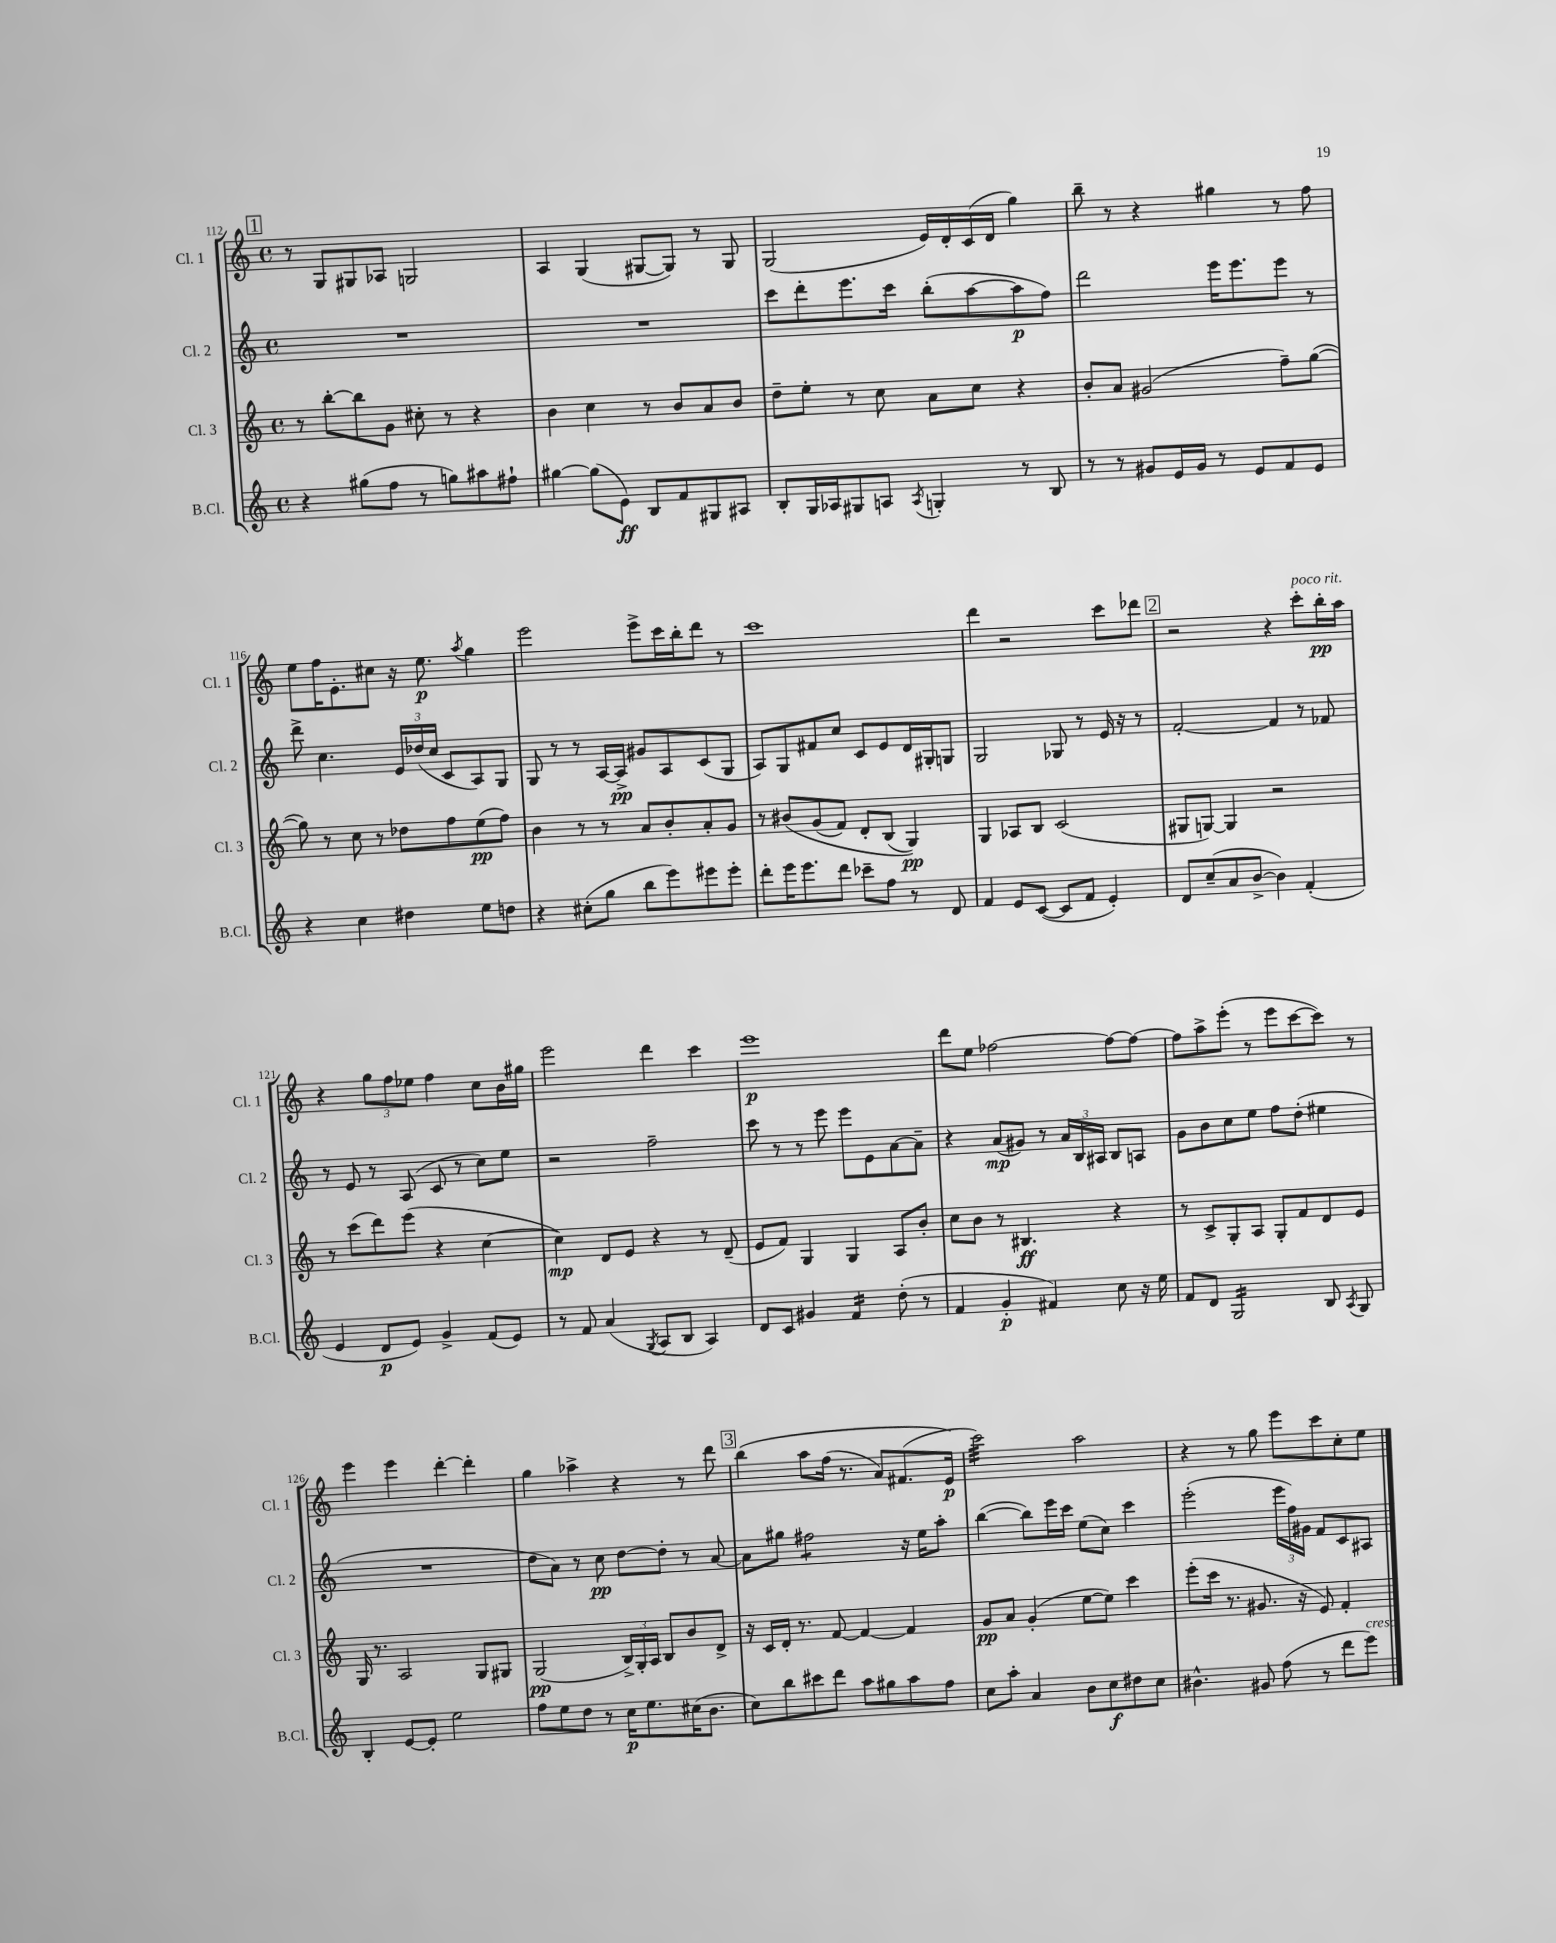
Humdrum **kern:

**kern	**kern	**kern	**kern
*staff4	*staff3	*staff2	*staff1
*clefG2	*clefG2	*clefG2	*clefG2
*k[]	*k[]	*k[]	*k[]
*M4/4	*M4/4	*M4/4	*M4/4
*met(c)	*met(c)	*met(c)	*met(c)
4r	8r	1r	8r
.	[8bb'\L	.	8G/L
(8gg#\L	8bb\]	.	8G#/
8ff\J	8g\J	.	8A-/J
8r	8cc#'\	.	2G/
8gg\L)	8r	.	.
8aa#\	4r	.	.
8ff#`\J	.	.	.
=	=	=	=
[4gg#\	4b\	1r	4A/
(8gg#\]L	4cc\	.	(4G/
8e\J)	.	.	.
8B/L	8r	.	[8G#/L
8f/	8b/L	.	8G#/]J)
8G#/	8a/	.	8r
8A#/J	8b/J	.	8G#/
=	=	=	=
8B'/L	8dd~\L	8ccc\L	(2G/
16G/L	8ee'\J	8ddd'\	.
16A-/J	.	.	.
8G#/	8r	8.eee\	.
8A/J	8cc\	.	.
.	.	16ccc\Jk	.
8qA/	.	.	.
4G'/	8a\L	(8bb'\L	16e/LL)
.	.	.	16d'/
.	8cc\J	[8aa\	(16c/
.	.	.	16d/JJ
8r	4r	8aa\]	4gg\)
8B/	.	8ff\J)	.
=	=	=	=
8r	8b'/L	2ddd\	8bb~\
8r	8a/J	.	8r
8g#/L	(2g#/	.	4r
16e/L	.	.	.
16g#/JJ	.	.	.
8r	.	16eee\LK	4gg#\
.	.	8.eee\	.
8e/L	.	.	.
8f/	8ff~\L)	8eee\J	8r
8e/J	([8gg\J	8r	8ff\
=	=	=	=
4r	8gg\])	8ddd^\	8ee\L
.	8r	4.cc\	16ff\K
.	.	.	8.e'\
4cc\	8cc\	.	.
.	8r	.	8cc#\J
4dd#\	8dd-\L	24e/LL	16r
.	.	(24dd-/	.
.	.	.	8.ee\
.	.	24cc/JJ	.
.	8ff\	8c/L	.
.	.	.	8qaa/
8ee\L	(8ee\	8A/)	4gg\
8dd\J	8ff\J)	8G/J	.
=	=	=	=
4r	4b\	8G/	2eee\
.	.	8r	.
(8cc#'\L	8r	8r	.
8gg\J	8r	[16A/LL	.
.	.	16A^/]JJ	.
8bb\L	8a/L	8g#/L	8eee^\L
8eee\)	8b'/	8A/	16ccc\L
.	.	.	16bb'\J
8eee#\	8a'/	(8c/	8ddd\J
8eee#'\J	8g/J	8G/J	8r
=	=	=	=
8ddd'\L	8r	8A/L)	1ccc
16eee\K	&(8b#/L	8G/	.
8.eee\	.	.	.
.	(8g/	8f#/	.
8ddd\J	8f/J)	8cc/J	.
8ccc-~\L	8d'/L	8c/L	.
8ff\J	(8B/J	8e/	.
8r	4G/)&)	16d/L	.
.	.	16G#'/J	.
8d/	.	8G/J	.
=	=	=	=
4f/	4G/	2G/	4ddd\
8e/L	8A-/L	.	2r
([8c/J	8B/J	.	.
8c/]L	(2c/	8G-/	.
8f/J	.	8r	.
4e'/)	.	16e/	8ccc\L
.	.	16r	.
.	.	8r	8ddd-\J
=	=	=	=
8d/L	8G#/L	[2f'/	2r
(8cc~/	[8G/J)	.	.
8a/	4G/]	.	.
[8b^/J	.	.	.
4b\])	2r	4f/]	4r
(4f'/	.	8r	8ccc'\L
.	.	8f-/	16bb'\L
.	.	.	16aa\JJ
=	=	=	=
4e/	8r	8r	4r
.	(8ccc\L	8e/	.
8d/L	8ddd\)	8r	12gg\L
.	.	.	12ff\
8e/J)	(8eee\J	(8A/	.
.	.	.	12ee-\J
4g^/	4r	8c/	4ff\
.	.	8r	.
(8f/L	[4cc\	8cc\L)	8cc\L
8e/J)	.	8ee\J	16b\L
.	.	.	16gg#\JJ
=	=	=	=
8r	4cc\])	2r	2eee\
8f/	.	.	.
(4a/	8d/L	.	.
.	8e/J	.	.
8qG/	.	.	.
8A/L	4r	2ff~\	4ddd\
8B/J	.	.	.
4A/)	8r	.	4ccc\
.	(8d~/	.	.
=	=	=	=
8d/L	8e/L	8ccc\	1eee
8c/J	8f/J)	8r	.
4g#/	4G/	8r	.
.	.	8eee\	.
4f/	4G/	8eee\L	.
.	.	8e\	.
(8dd'\	8A/L	[8a\	.
8r	8b'/J	8a~\]J	.
=	=	=	=
4f/	8cc\L	4r	8ddd\L
.	8b\J	.	8ee\J
4g'/	8r	(8a/L	[2ff-\
.	4.B#/	8g#/J)	.
4f#/)	.	8r	.
.	.	24a/LL	.
.	.	24B/	.
.	.	24A#/JJ	.
8cc\	4r	8B/L	8ff-\_L
16r	.	8A/J	8ff-\_J
16ee\	.	.	.
=	=	=	=
8f/L	8r	8g\L	8ff-\]L
8d/J	8c^/L	8b\	8aa^\
2G/	8G'/	8cc\	(8eee'\J
.	8A/J	8ee\J	8r
.	8G'/L	8ff\L	8eee\L
.	8f/	(8dd'\J	[8ccc\
8B/	8d/	4ee#\	8ccc\]J)
8qA/	.	.	.
8G/	8e/J	.	8r
=	=	=	=
4B'/	16G/	1r	4eee\
.	8.r	.	.
[8e/L	2A/	.	4eee\
8e'/]J	.	.	.
2ee\	.	.	[4ddd'\
.	8G/L	.	4ddd'\]
.	8G#/J	.	.
=	=	=	=
8ff\L	(2G/	8dd\L	4gg\
8ee\	.	8a\J)	.
8dd\J	.	8r	4aa-^\
8r	.	8cc\	.
16cc\LK	24B^/LL)	[8dd\L	4r
.	24G'/	.	.
8.ee\	.	.	.
.	24A/JJ	.	.
.	8B/L	8dd'\]J	.
(16cc#\K	8b/	8r	8r
8.b\J	.	.	.
.	8d^/J	[8a/	8ddd\
=	=	=	=
8cc\L)	16r	8a\]L	&(4bb\
.	16c/LL	.	.
8bb\	16d'/JJ	8gg#\J	.
.	8.r	.	.
8ccc#\	.	2ff#\	8aa\L
8ddd\J	[8f/	.	(16ff\Jk
.	.	.	8.r
8aa\L	4f/_	.	.
8gg#\	.	.	8a/L)
8aa\	4f/]	16r	(8.f#/
.	.	16ee\LK	.
8ff\J	.	8aa'\J	.
.	.	.	16e/Jk&)
=	=	=	=
8cc\L	8g/L	([4bb\	2ccc\)
8aa'\J	8a/J	.	.
4a/	(4g'/	8bb\]L)	.
.	.	16eee\L	.
.	.	16ccc\JJ	.
8b\L	[8ee\L	(8ee\L	2aa\
8cc\	8ee\]J)	8cc\J)	.
8dd#\	4ccc\	4ccc\	.
8cc\J	.	.	.
=	=	=	=
4.b#^^\	(8eee'\L	(2eee'\	4r
.	16ccc\Jk	.	.
.	8.r	.	.
.	.	.	8r
8g#/	8.g#/	.	8gg\
(8ff\	.	24eee\LL	8eee\L
.	.	24ff\)	.
.	16r	.	.
.	.	24g#\JJ	.
8r	8e/)	8f/L	8ccc\
8ddd\L	4f'/	8c/	8cc'\
8eee\J)	.	8A#/J	8ee\J
==	==	==	==
*-	*-	*-	*-
